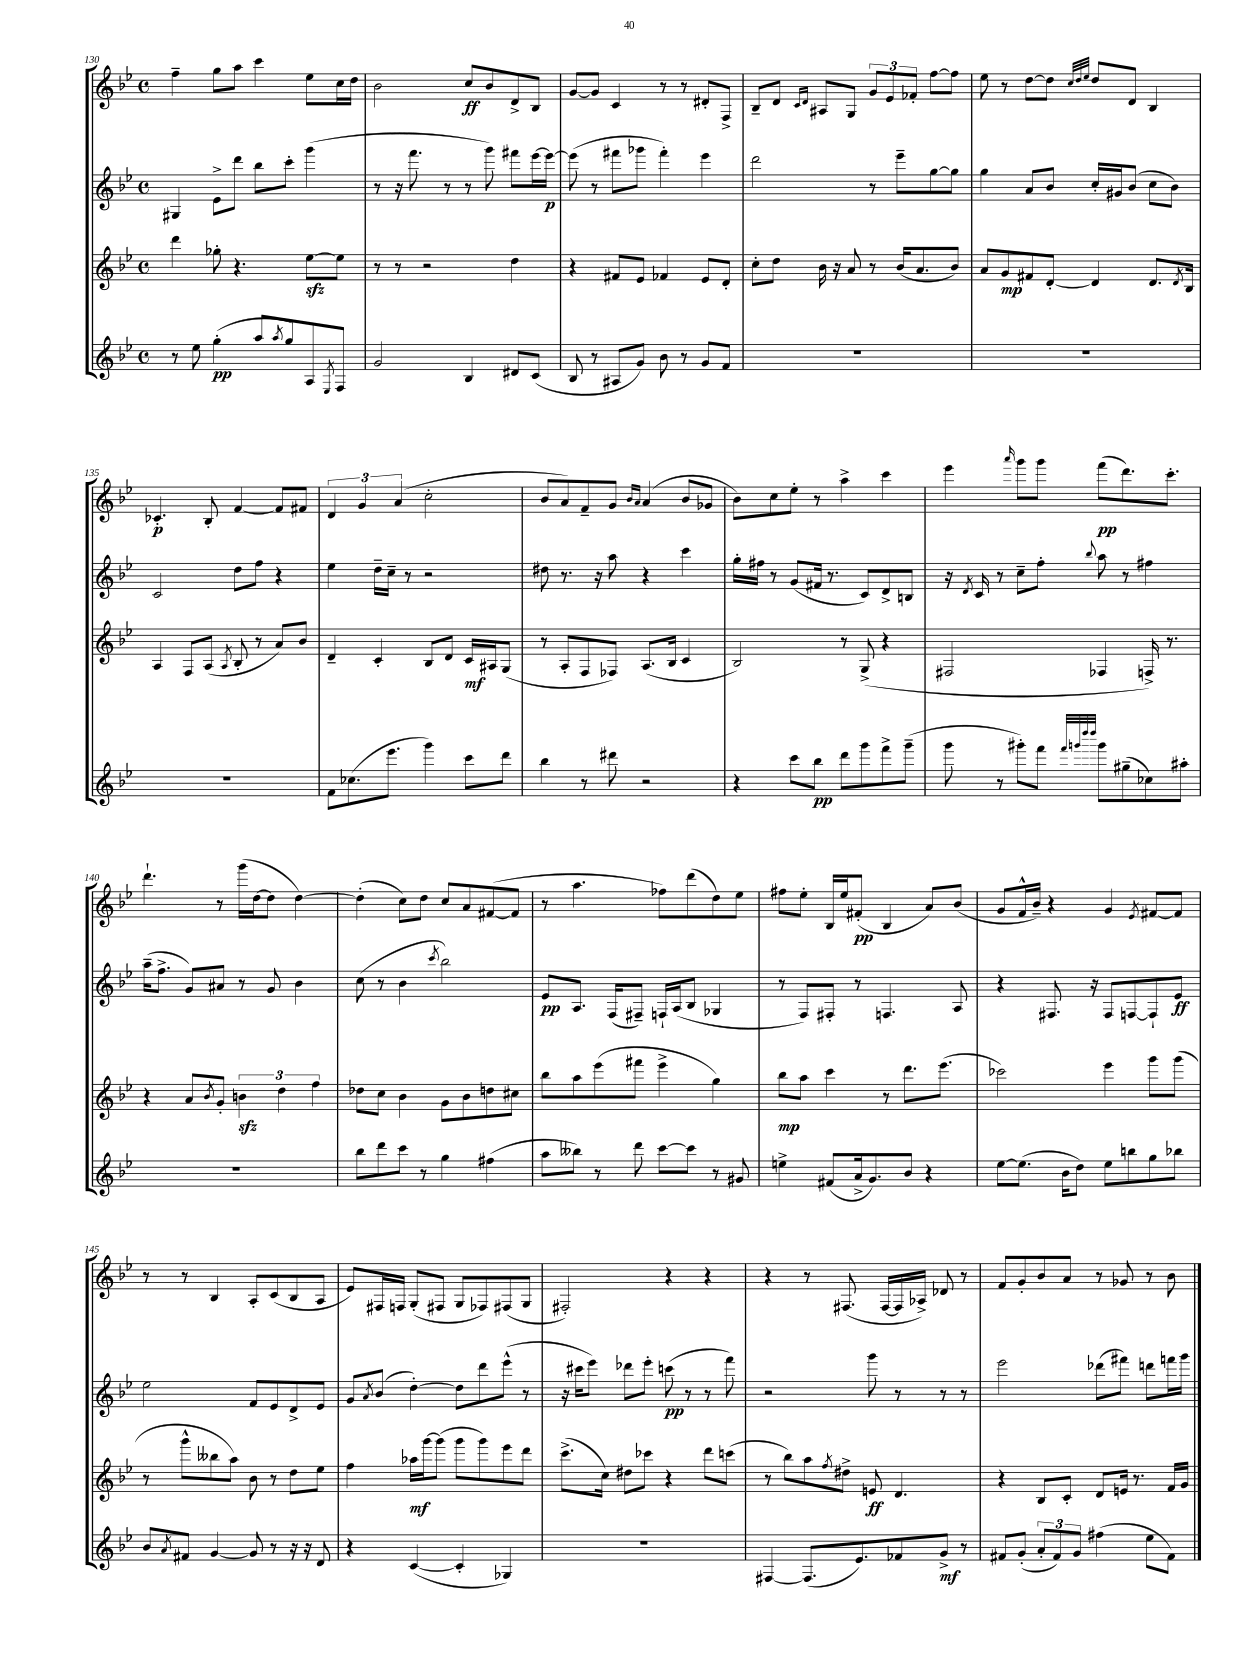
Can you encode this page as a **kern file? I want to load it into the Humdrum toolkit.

**kern	**kern	**kern	**kern
*staff4	*staff3	*staff2	*staff1
*clefG2	*clefG2	*clefG2	*clefG2
*k[b-e-]	*k[b-e-]	*k[b-e-]	*k[b-e-]
*M4/4	*M4/4	*M4/4	*M4/4
*met(c)	*met(c)	*met(c)	*met(c)
8r	4ddd	4G#	4ff~
8ee-	.	.	.
(4gg'	8gg-'	8e-^	8gg
.	4.r	8ddd	8aa
8aa	.	8bb-	4ccc
8qaa	.	.	.
8gg)	.	8ccc'	.
8A	[8ee-	(4ggg	8ee-
8qE-	.	.	.
8F	8ee-]	.	16cc
.	.	.	16dd
=	=	=	=
2g	8r	8r	2b-
.	8r	16r	.
.	.	8.fff	.
.	2r	.	.
.	.	8r	.
4B-	.	8r	8cc
.	.	8ggg)	8b-
8d#	4dd	8fff#	8d^
(8c	.	[16eee-	8B-
.	.	16eee-_	.
=	=	=	=
8B-	4r	(8eee-]	[8g
8r	.	8r	8g]
8A#	8f#	8fff#	4c
8g)	8e-	8ggg-	.
8b-	4f-	4fff#')	8r
8r	.	.	8r
8g	8e-	4eee-	8d#'
8f	8d'	.	8F^
=	=	=	=
1r	8cc'	2ddd	8B-~
.	8dd	.	8d
.	.	.	16qqc
.	.	.	16qqd
.	16b-	.	8A#
.	16r	.	.
.	8a	.	8G
.	8r	8r	12g
.	.	.	12e-
.	(16b-	8eee-~	.
.	.	.	12f-'
.	8.a	.	.
.	.	[8gg	[8ff
.	8b-)	8gg]	8ff]
=	=	=	=
1r	8a	4gg	8ee-
.	8g	.	8r
.	8f#	8a	[8dd
.	[8d'	8b-	8dd]
.	.	.	32qqcc
.	.	.	32qqdd
.	.	.	32qqee-
.	4d]	16cc'	8dd
.	.	16g#	.
.	.	(8b-	8d
.	8.d	8cc	4B-
.	.	8b-)	.
.	8qd	.	.
.	16B-	.	.
=	=	=	=
1r	4A	2c	4.c-'
.	8F	.	.
.	(8A	.	8B-'
.	8qA	.	.
.	8B-'	8dd	[4f
.	8r	8ff	.
.	8a)	4r	8f]
.	8b-	.	8f#
=	=	=	=
8f	4d~	4ee-	6d
(8.cc-	.	.	.
.	.	.	6g
.	4c'	16dd~	.
8.eee-	.	16cc~	.
.	.	.	(6a
.	.	8r	.
4ggg)	8B-	2r	2cc'
.	8d	.	.
8ccc	16c	.	.
.	16A#	.	.
8ddd	(8G	.	.
=	=	=	=
4bb-	8r	8dd#	8b-
.	8A'	8.r	8a)
8r	8F	.	8f~
.	.	16r	.
8ddd#	8F-)	8aa	8g
.	.	.	16qqb-
.	.	.	16qqa
2r	(8.A	4r	(4a
.	16B-	.	.
.	4c	4ccc	8b-
.	.	.	8g-
=	=	=	=
4r	2B-)	16gg'	8b-)
.	.	16ff#	.
.	.	8r	8cc
8ccc	.	(8g	8ee-'
8bb-	.	16f#	8r
.	.	8.r	.
8ddd	8r	.	4aa^
8ggg	(8G^	8c)	.
8fff^	4r	8d^	4ccc
(8ggg~	.	8B	.
=	=	=	=
8ggg	2F#	16r	4eee-
.	.	8qd	.
.	.	16c	.
8r	.	8r	.
.	.	.	16qqaaa
8ggg#')	.	8cc~	8ggg
8fff	.	8ff'	8ggg
32qqfff	.	.	.
32qqggg	.	.	.
32qqdddd	.	.	.
32qqdddd	.	8qqbb-	.
8ggg	4F-	8aa	(8fff
(8gg#~	.	8r	8.ddd)
8cc-)	16F^)	4ff#	.
.	8.r	.	8.ccc'
8aa#'	.	.	.
=	=	=	=
1r	4r	(16aa~	4.ddd`
.	.	8.ff^	.
.	8a	8g)	.
.	8qb-	.	.
.	8g'	8a#	8r
.	6b	8r	(16ggg
.	.	.	[16dd
.	.	8g	8dd]
.	6dd	.	.
.	.	4b-	[4dd)
.	6ff	.	.
=	=	=	=
8bb-	8dd-	(8cc	(4dd']
8ddd	8cc	8r	.
8ccc	4b-	4b-	8cc)
8r	.	.	8dd
.	.	8qccc	.
4gg	8g	2bb-)	8cc
.	8b-	.	8a
(4ff#	8dd	.	([8f#
.	8cc#	.	8f#]
=	=	=	=
8aa	8bb-	8e-	8r
8bb--)	8aa	8.A	4.aa
8r	(8eee-	.	.
.	.	(16F	.
8ddd	8fff#	8F#~)	.
[8ccc	4eee-^	16F`	8ff-)
.	.	(16A	.
8ccc]	.	8B-	(8ddd
8r	4gg)	4G-	8dd)
8g#	.	.	8ee-
=	=	=	=
4ee^	8bb-	8r	8ff#
.	8aa	8F)	8ee-'
(8f#	4ccc	8F#'	16B-
.	.	.	16ee-
16a^	.	8r	(8f#'
8.g)	.	.	.
.	8r	4.F	4B-
8b-	8.ddd	.	.
4r	.	.	8a)
.	(8.eee-	.	.
.	.	8A	(8b-
=	=	=	=
[8ee-	2ccc-)	4r	8g
(8.ee-]	.	.	16f^^
.	.	.	16b-~)
.	.	8.F#	4r
16b-	.	.	.
8dd)	.	.	.
.	.	16r	.
8ee-	4eee-	8F#	4g
8bb	.	[8F	.
.	.	.	8qe-
8gg	8ggg	8F`]	[8f#
8bb-	(8ggg	8e-	8f#]
=	=	=	=
8b-	8r	2ee-	8r
8qa	.	.	.
8f#	8ggg^^	.	8r
[4g	8bb--	.	4B-
.	8aa)	.	.
8g]	8b-	8f	8A'
8r	8r	8e-	(8c
16r	8dd	8d^	8B-
16r	.	.	.
8d	8ee-	8e-	8A
=	=	=	=
4r	4ff	8g	8e-)
.	.	8qa	.
.	.	(8b-	16F#
.	.	.	16F
([4c	16aa-	[4dd')	(8G'
.	[16ggg	.	.
.	(8ggg]	.	8F#
4c']	8ggg	8dd]	8G
.	8ggg)	8ddd	8F-)
4G-)	8eee-	(8eee-^^	(8F#
.	8ddd	8r	8G
=	=	=	=
1r	(8.ccc^	16r	2F#')
.	.	16ccc#	.
.	.	8eee-)	.
.	16cc)	.	.
.	8dd#	8ddd-	.
.	8ccc-	8eee-'	.
.	4r	(8ccc	4r
.	.	8r	.
.	8ddd	8r	4r
.	(8ccc	8fff)	.
=	=	=	=
[4F#	8r	2r	4r
.	8bb-)	.	.
(8.F#]	8aa	.	8r
.	8qff	.	.
.	8dd#^	.	(8.F#
8.e-)	.	.	.
.	8e	8ggg	.
.	.	.	[16F#
8f-	4.d	8r	16F#]
.	.	.	16A-^)
8g^	.	8r	8d-
8r	.	8r	8r
=	=	=	=
8f#	4r	2eee-	8f
(8g'	.	.	8g'
12a'	8B-	.	8b-
12f#)	.	.	.
.	8c'	.	8a
12g	.	.	.
(4ff#	8d	(8ddd-	8r
.	16e	8fff#)	8g-
.	8.r	.	.
8ee-	.	8ddd	8r
8f#)	16f	16fff	8b-
.	16g	16ggg	.
==	==	==	==
*-	*-	*-	*-
